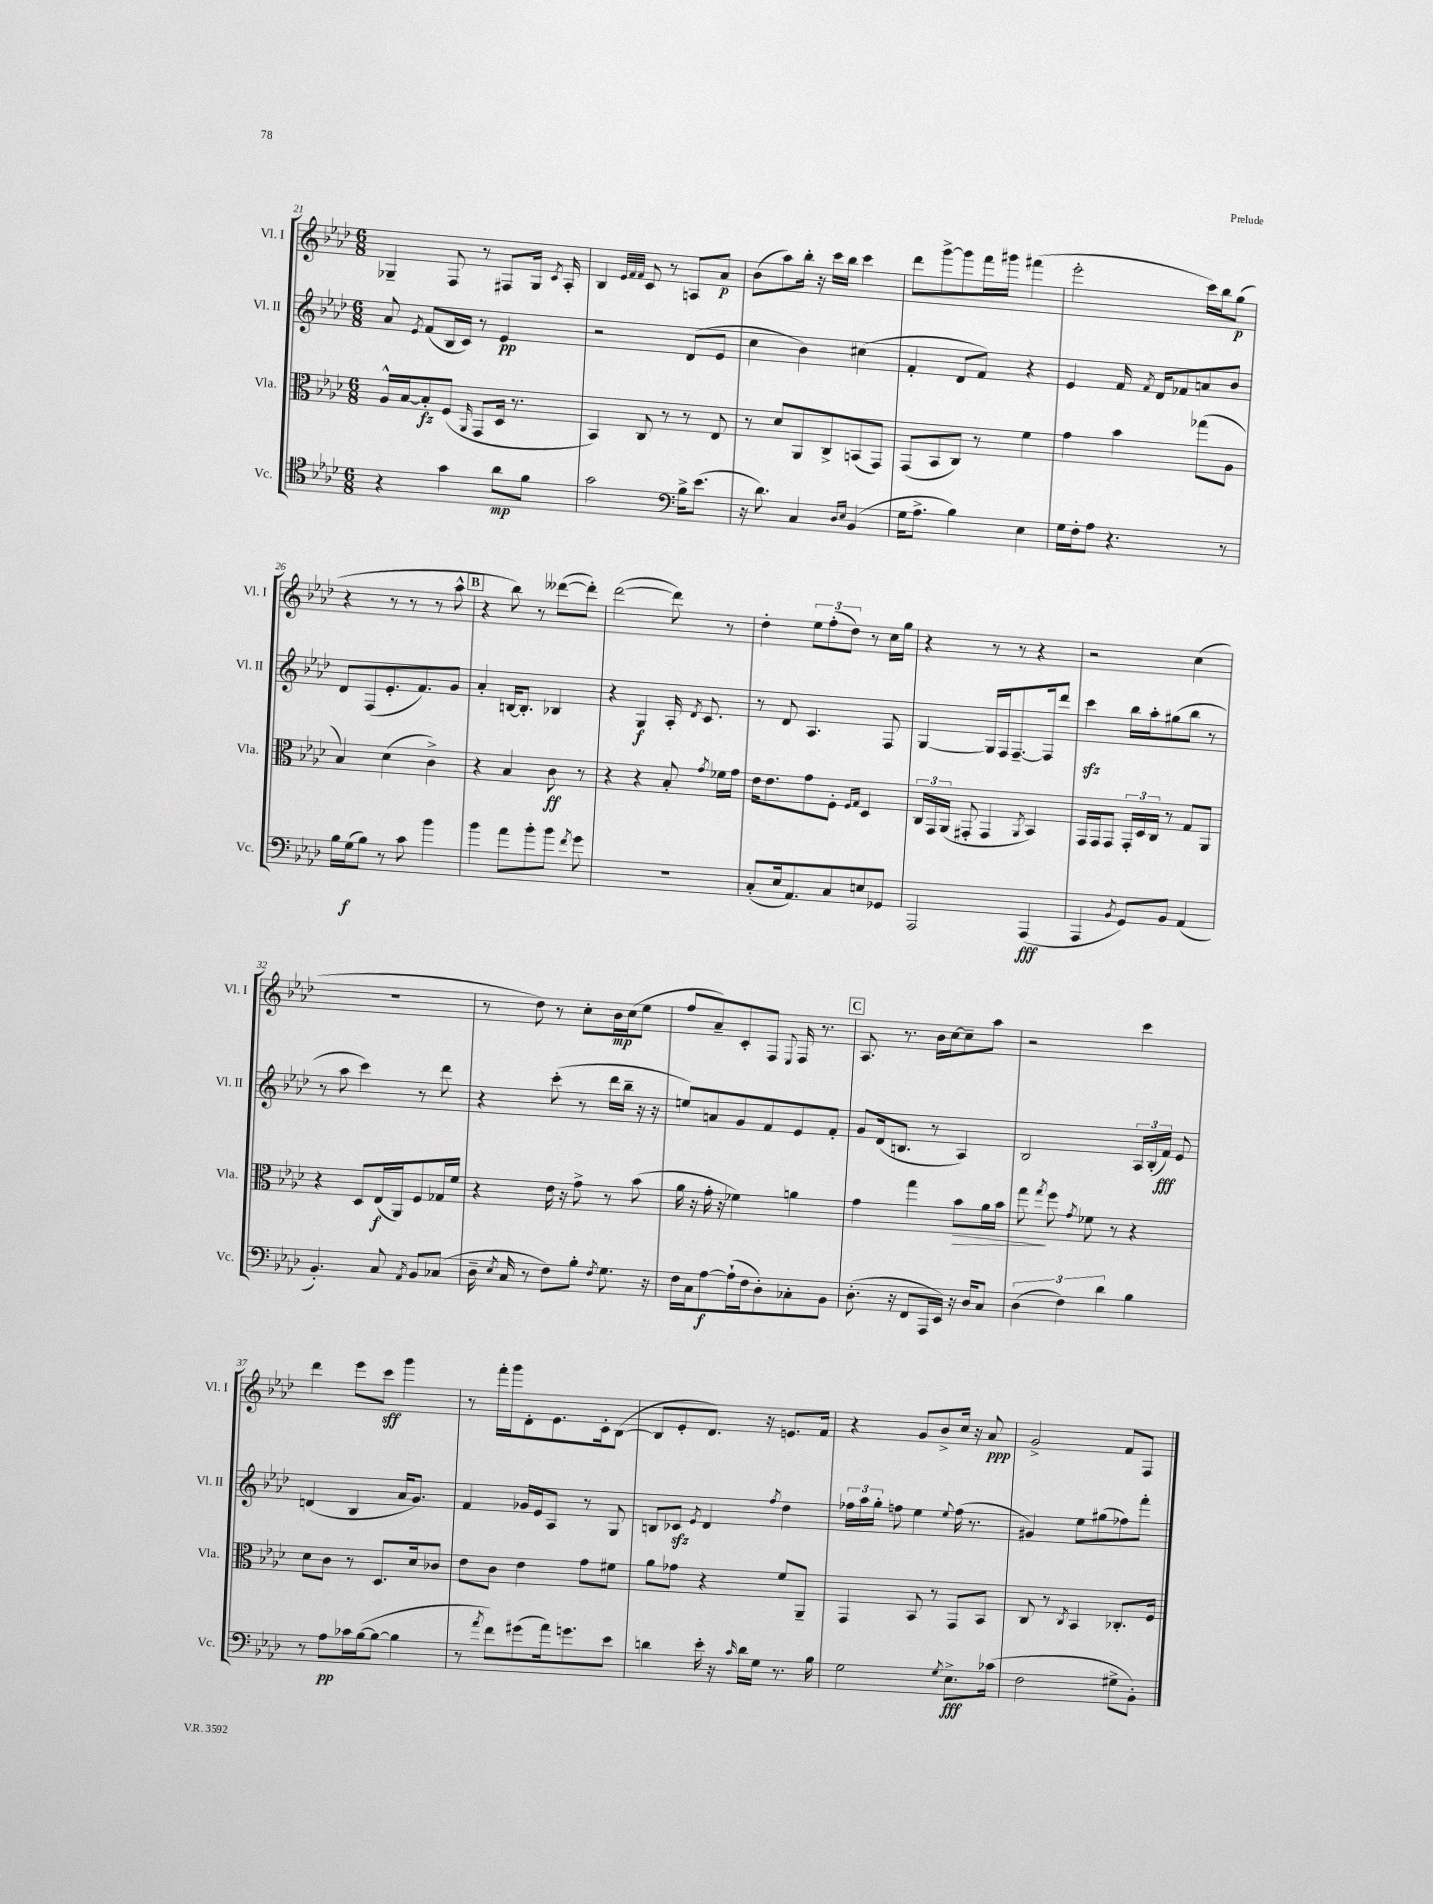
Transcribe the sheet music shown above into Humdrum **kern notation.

**kern	**kern	**kern	**kern
*staff4	*staff3	*staff2	*staff1
*clefC4	*clefC3	*clefG2	*clefG2
*k[b-e-a-d-]	*k[b-e-a-d-]	*k[b-e-a-d-]	*k[b-e-a-d-]
*M6/8	*M6/8	*M6/8	*M6/8
4r	16A-^^	8a-	4G-~
.	[16B-	.	.
.	.	8qe-	.
.	8B-']	(8f	.
4g	(8F	16B-	8F
.	.	16c)	.
.	16qqAA-	.	.
.	8GG	8r	8r
8a-	16D-	4e-	8F#
.	8.r	.	.
8f	.	.	16G-
.	.	.	8qc
.	.	.	16A-'
=	=	=	=
2g	4BB-)	2r	4B-
.	.	.	32qqe-
.	.	.	32qqf
.	.	.	32qqf
.	8C	.	8c
.	8r	.	8r
*clefF4	*	*	*
16B-^	8r	(8d-	8A
(8.e-	.	.	.
.	8E-	8e-	8a-
=	=	=	=
16r	8r	4cc	(8b-
8.d-)	.	.	.
.	8d-	.	8aa-)
4C	8AA-	4b-)	16bb-'
.	.	.	16r
.	8C^	.	16ccc
.	.	.	16bb-
16qqD-	.	.	.
16qqE-	.	.	.
(4BB-	(8BB	(4cc#	4ccc
.	8GG)	.	.
=	=	=	=
16G	(8GG	4f'	8ddd-
8.A-^	.	.	.
.	8BB-	.	[8ggg^
4B-)	8C)	8d-	8ggg]
.	8r	8f)	16fff
.	.	.	16ggg#
4E-	4f	4r	(4fff#
=	=	=	=
16G	4g	4e-	2eee-'
16F'	.	.	.
8A-	.	.	.
4.r	4b-	16f	.
.	.	8qf	.
.	.	16d-	.
.	.	8f-	.
.	(8gg-	8a	16ccc)
.	.	.	16bb-
8r	8A-	8b-	(8gg
=	=	=	=
16B-	4B-)	8d-	4r
(16G	.	.	.
8B-)	.	(8F	.
8r	(4d-	8.e-'	8r
8c	.	.	8r
.	.	8.f)	.
4b-	4c^)	.	8r
.	.	8g	8aa-^^
=	=	=	=
4b-	4r	4a-'	4r
8a-	4B-	[16B	8bb-)
.	.	8.B']	.
8b-'	.	.	8r
8b-	8c	4B-	([8ddd--
8qf	.	.	.
8g	8r	.	8ddd--'])
=	=	=	=
2.r	4r	4r	([2ddd-
.	4r	4G	.
.	8B-'	16A-'	8ddd-])
.	.	8qd-	.
.	.	8.c	.
.	8qg	.	.
.	16f-	.	8r
.	16g	.	.
=	=	=	=
(8C'	16e-	8r	4dd-'
.	8.e-	.	.
16E-	.	8d-	.
8.AA-)	.	.	.
.	8g	4.A-	12ee-
.	.	.	(12ff'
8C	8F'	.	.
.	.	.	12dd-)
.	16qqF	.	.
.	16qqG	.	.
8E	4D-	.	8r
8GG-	.	8F	16cc
.	.	.	16gg
=	=	=	=
2AAA-	24C	[4G	4r
.	24GG	.	.
.	(24AA-	.	.
.	8GG#'	.	.
.	4GG#	16G]	8r
.	.	16F	.
.	.	[8.F~	8r
.	8qAA-	.	.
(4AAA-	4BB-)	.	4r
.	.	16F]	.
.	.	8ddd-	.
=	=	=	=
4AAA-	16GG	4ccc	2r
.	16GG	.	.
.	8GG	.	.
8qBB-	.	.	.
8GG)	24GG'	16bb-	.
.	24D-	.	.
.	.	16aa-'	.
.	24C	.	.
8BB-	8r	(8gg#	.
(4AA-	8G	8bb-	(4cc
.	8AA-	8r	.
=	=	=	=
4.BB-')	4r	8r	2.r
.	.	8aa-	.
.	8D-	4ccc)	.
8C	(16E-	.	.
.	16AA-)	.	.
8qAA-	.	.	.
8BB-	8F	8r	.
(8C-	16G-	8ddd-	.
.	16f	.	.
=	=	=	=
16D-~	4r	4r	8r
8qE-	.	.	.
16C	.	.	.
8r	.	.	8dd-)
8F)	16e-	(8ccc'	8r
.	16r	.	.
8B-'	8g^	8r	8cc'
8qF	.	.	.
8.G	8r	16ddd-	16b-
.	.	16bb-~	(16cc
.	(8b-	16r	8ee-
16r	.	16r	.
=	=	=	=
16F	16a-	8ee)	8ff
16C	16r	.	.
[8A-	16g'	8a	8a-~)
.	16r	.	.
(16A-`]	4f-)	8g	8c'
16F	.	.	.
8D-')	.	8f	8F
.	.	.	8qqE-
8C-'	4a	8e-	16F
.	.	.	8.r
8BB-	.	8f'	.
=	=	=	=
(8.D-'	4g	8g	8.A-
.	.	(16d-	.
16r	.	8.B	8.r
8FF	4gg	.	.
16AAA-	.	8r	16b-
16EE-)	.	.	[16cc
16r	8b-	4A-)	8cc~]
16D-	.	.	.
8C	16a-	.	8aa-
.	16b-	.	.
=	=	=	=
(6D-	8gg	2B-	2r
.	8qgg	.	.
.	8ff	.	.
6F)	.	.	.
.	8qg	.	.
.	8f-	.	.
6d-	.	.	.
.	8r	.	.
4B-	4r	24A-	4ccc
.	.	(24B-'	.
.	.	24f)	.
.	.	8e-	.
=	=	=	=
8r	8d-	(4d	4ddd-
8A-	8c	.	.
16c-	8r	4B-	8eee-
([16B-	.	.	.
8B-_	8.D-	.	8ccc
4B-]	.	16a-	4ggg
.	16d-	8.g)	.
.	8c-	.	.
=	=	=	=
8r	8e-	4f	8r
8qa-	.	.	.
8f)	8c	.	16fff'
.	.	.	16ggg
(8g#	4e-	16g-	8d-'
.	.	16e-	.
16a-)	.	8A-	8.e-
8.g	.	.	.
.	8g	8r	.
.	.	.	16c'
8e-	8f#	8G	([8B-
=	=	=	=
4d	8a-	8B	8B-]
.	8g-	8c-	8e-'
.	.	8qe-	.
16e-'	4r	4d-	8.d-)
16r	.	.	.
16qqc	.	.	.
16d	.	.	.
16G	.	.	16r
.	.	8qff	.
8.r	8f	4dd-	8.e
.	8AA-~	.	.
16B-	.	.	16f
=	=	=	=
2G	4GG	24ff-	4r
.	.	24aa-	.
.	.	24gg'	.
.	.	8ff	.
.	8BB-	4ee-	8g
.	8r	.	8b-^
8qG	.	8qqee-	.
8.E-^	8GG	(16ff	16cc
.	.	8.r	16r
.	8BB-	.	8a-
(16c-	.	.	.
=	=	=	=
2F	8C	4g#)	2g^
.	8r	.	.
.	8qC	.	.
.	4BB-	8ee-	.
.	.	(8gg#	.
8G#^	8.C-'	8ff-)	8f
8BB-')	.	8fff'	8F
.	16F	.	.
==	==	==	==
*-	*-	*-	*-
